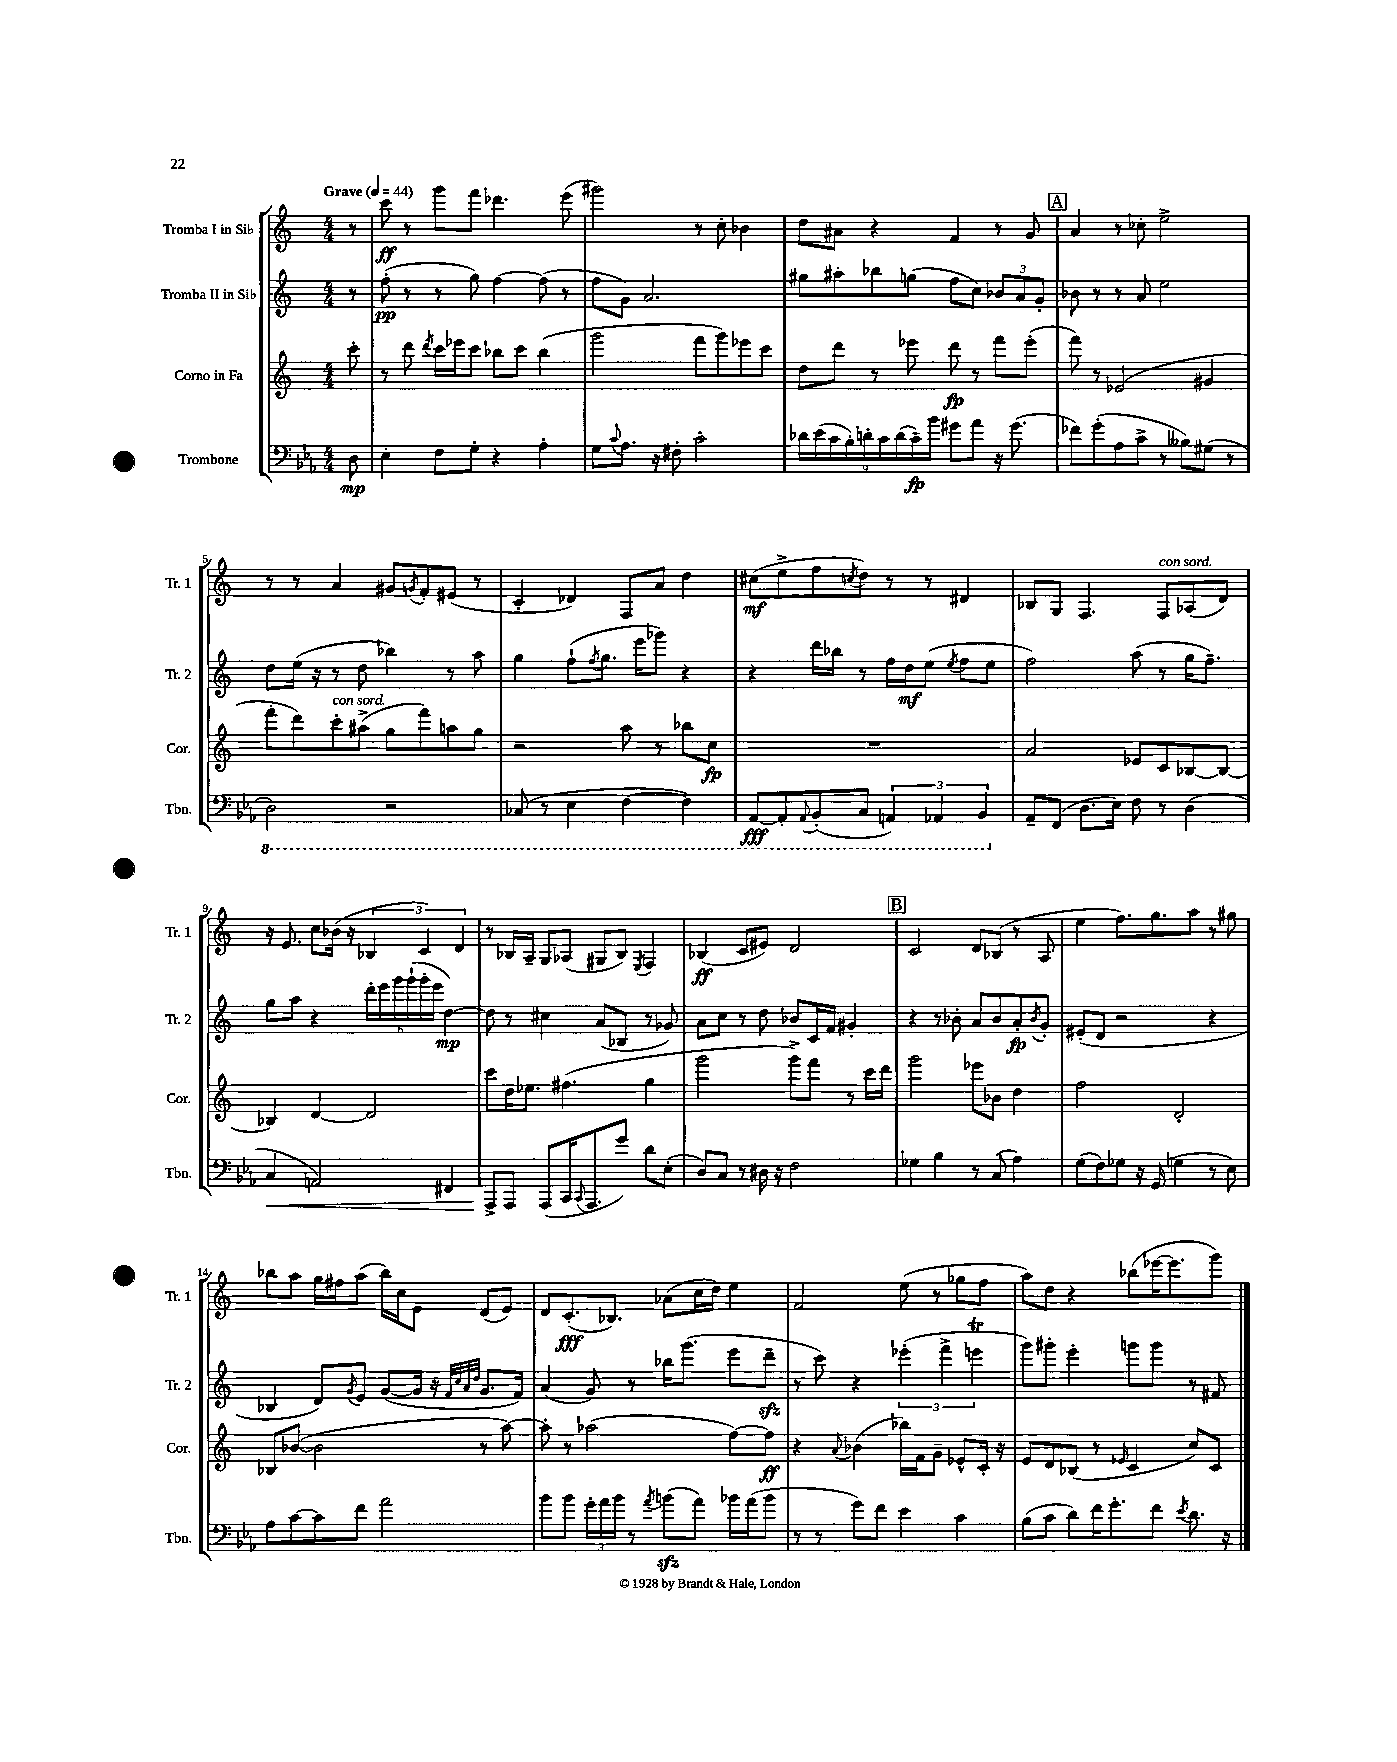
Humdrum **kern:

**kern	**dynam	**kern	**dynam	**kern	**dynam	**kern	**dynam
*part4	*part4	*part3	*part3	*part2	*part2	*part1	*part1
*staff4	*staff4	*staff3	*staff3	*staff2	*staff2	*staff1	*staff1
*I"Trombone	*	*I"Corno in Fa	*	*I"Tromba II in Si♭	*	*I"Tromba I in Si♭	*
*I'Tbn.	*	*I'Cor.	*	*I'Tr. 2	*	*I'Tr. 1	*
*clefF4	*	*clefG2	*	*clefG2	*	*clefG2	*
*k[b-e-a-]	*	*k[]	*	*k[]	*	*k[]	*
*M4/4	*	*M4/4	*	*M4/4	*	*M4/4	*
*MM44	*	*MM44	*	*MM44	*	*MM44	*
=	=	=	=	=	=	=	=
!	!	!	!	!	!	!LO:TX:a:B:t=Grave	!
8D\	mp	8ccc'\	.	8r	.	8r	.
=1	=1	=1	=1	=1	=1	=1	=1
4E-'\	.	8r	.	(8ff'\	pp	8ccc\	ff
.	.	8ddd\	.	8r	.	8r	.
.	.	8qddd/	.	.	.	.	.
8F\L	.	16ccc\LL	.	8r	.	8ggg\L	.
.	.	16eee-X\J	.	.	.	.	.
8G'\J	.	8ccc\J	.	8gg\)	.	8fff\J	.
4r	.	8bb-X\L	.	[4ff\	.	4.ddd-X\	.
.	.	8ccc\J	.	.	.	.	.
4A-'\	.	(4bb-\	.	(8ff\]	.	.	.
.	.	.	.	8r	.	(8eee\	.
=2	=2	=2	=2	=2	=2	=2	=2
8G\L	.	2ggg\	.	8ff\L	.	2ggg#X\)	.
8qqc/	.	.	.	.	.	.	.
8.A-\J	.	.	.	8g\J)	.	.	.
.	.	.	.	2.a/	.	.	.
16r	.	.	.	.	.	.	.
8F#X'\	.	.	.	.	.	.	.
2c'\	.	8fff\L	.	.	.	8r	.
.	.	8ggg\)	.	.	.	8cc'\	.
.	.	8eee-X\	.	.	.	4b-X\	.
.	.	8ccc\J	.	.	.	.	.
=3	=3	=3	=3	=3	=3	=3	=3
18d-X\LL	.	8dd\L	.	8gg#X\L	.	8dd\L	.
(18e-\	.	.	.	.	.	.	.
18c\	.	.	.	.	.	.	.
.	.	8ddd\J	.	8aa#X'\	.	8a#X\J	.
18B-'\)	.	.	.	.	.	.	.
18dn'\	.	.	.	.	.	.	.
.	.	8r	.	8bb-X\	.	4r	.
18c\	.	.	.	.	.	.	.
(18d\	.	.	.	.	.	.	.
.	.	8eee-X\	.	(8ggn\J	.	.	.
18c~\)	fp	.	.	.	.	.	.
18b-\JJ	.	.	.	.	.	.	.
8g#X\L	.	8ddd\	fp	8ff\L	.	4f/	.
8a-\J	.	8r	.	8cc\J)	.	.	.
16r	.	8fff\L	.	12b-X/L	.	8r	.
(8.g#\	.	.	.	.	.	.	.
.	.	.	.	12a/	.	.	.
.	.	(8eee-'\J	.	.	.	8g/	.
.	.	.	.	12g'/J	.	.	.
!!LO:REH:place=s1:t=A
=4	=4	=4	=4	=4	=4	=4	=4
8f-X\L)	.	8fff\)	.	8b-X\	.	4a/	.
(8g'\	.	8r	.	8r	.	.	.
8A-\	.	(2e-X/	.	8r	.	8r	.
8c^\J	.	.	.	8a/	.	8cc-X'\	.
8r	.	.	.	2ee\	.	2ee^\	.
8B--X\L)	.	.	.	.	.	.	.
(8G#X\J	.	4g#X/	.	.	.	.	.
8r	.	.	.	.	.	.	.
!!LO:LB:g=z
=5	=5	=5	=5	=5	=5	=5	=5
*8ba	*	*	*	*	*	*	*
2DD\)	.	8fff'\L	.	8dd\L	.	8r	.
.	.	8ddd\)	.	(16ee\Jk	.	8r	.
.	.	.	.	16r	.	.	.
!	!	!LO:TX:a:i:t=con sord.	!	!	!	!	!
.	.	8ccc'\	.	8r	.	4a/	.
.	.	(8aa#X^\J	.	8dd\	.	.	.
2r	.	8gg\L	.	4bb-X\)	.	8g#X/L	.
.	.	.	.	.	.	8qgn/	.
.	.	8fff\)	.	.	.	8f'/	.
.	.	8aan\	.	8r	.	(8e#X/J	.
.	.	8gg\J	.	8aa\	.	8r	.
=6	=6	=6	=6	=6	=6	=6	=6
(8CC-X/	.	2r	.	4gg\	.	4c'/	.
8r	.	.	.	.	.	.	.
4EE-\	.	.	.	(8ff`\L	.	4d-X/)	.
.	.	.	.	8qff/	.	.	.
.	.	.	.	8.gg\J	.	.	.
[4FF\	.	8aa\	.	.	.	8F/L	.
.	.	.	.	16eee\KL	.	.	.
.	.	8r	.	8ggg-X\J)	.	8a/J	.
4FF\])	.	8bb-X\L	.	4r	.	4dd\	.
.	.	8cc\J	fp	.	.	.	.
=7	=7	=7	=7	=7	=7	=7	=7
[8AAA-/L	fff	1r	.	4r	.	(8cc#X\L	mf
8AAA-'/]	.	.	.	.	.	8ee^\	.
8qqAAA-/	.	.	.	.	.	.	.
(8BBB-'/	.	.	.	16ddd\LL	.	8ff\	.
.	.	.	.	16bb-X\JJ	.	.	.
.	.	.	.	.	.	8qccn/	.
8CC/J	.	.	.	8r	.	8dd\J)	.
6AAAn/)	.	.	.	16ff\LL	.	8r	.
.	.	.	.	16dd\J	mf	.	.
.	.	.	.	(8ee\J	.	8r	.
6AAA-X/	.	.	.	.	.	.	.
.	.	.	.	8qee/	.	.	.
.	.	.	.	8ff\L	.	4d#X/	.
6BBB-/	.	.	.	.	.	.	.
.	.	.	.	8ee\J	.	.	.
=8	=8	=8	=8	=8	=8	=8	=8
*X8ba	*	*	*	*	*	*	*
8AA-~/L	.	2a/	.	2ff\)	.	8B-X/L	.
(8FF/J	.	.	.	.	.	8G/J	.
8.D\L	.	.	.	.	.	4.F/	.
16E-\Jk)	.	.	.	.	.	.	.
8F\	.	8e-X/L	.	(8aa\	.	.	.
!	!	!	!	!	!	!LO:TX:a:i:t=con sord.	!
8r	.	8c/	.	8r	.	8F/L	.
(4D\	.	[8B-X/	.	16gg\KL	.	(8A-X/	.
.	.	.	.	8.ff~\J)	.	.	.
.	.	8B-/J_	.	.	.	8d/J)	.
!!LO:LB:g=z
=9	=9	=9	=9	=9	=9	=9	=9
!	!LO:HP:b	!	!	!	!	!	!
4C/	<	4B-X/]	.	8gg\L	.	16r	.
.	.	.	.	.	.	8.e/	.
.	.	.	.	8aa\J	.	.	.
2AAn/)	.	[4d/	.	4r	.	8cc\L	.
.	.	.	.	.	.	(16b-X\Jk	.
.	.	.	.	.	.	16r	.
.	.	2d/]	.	24ddd'\LL	.	6B-X/	.
.	.	.	.	24eee\	.	.	.
.	.	.	.	24ggg\	.	.	.
.	.	.	.	(24ggg`\	.	.	.
.	.	.	.	24ggg'\	.	6c/)	.
.	.	.	.	24eee\JJ	.	.	.
4FF#X/	.	.	.	[4dd\)	mp	.	.
.	.	.	.	.	.	6d/	.
=10	=10	=10	=10	=10	=10	=10	=10
8AAA-^/L	.	8ccc\L	.	8dd\]	.	8r	.
8AAA-/J	[	16dd\K	.	8r	.	16B-X/LL	.
.	.	8.ee-X\J	.	.	.	16A~/JJ	.
(8AAA-/L	.	.	.	4cc#X\	.	8G/L	.
16CC/K	.	(4.ff#X\	.	.	.	(8A-X/J	.
8qqCC/	.	.	.	.	.	.	.
8.AAA-/	.	.	.	.	.	.	.
.	.	.	.	(8a/L	.	8G#X/L	.
8g/J)	.	.	.	8B-X/J	.	8B-/J)	.
.	.	.	.	.	.	8qE/	.
8d\L	.	4gg\	.	8r	.	4F/	.
(8E-'\J	.	.	.	8g-X/)	.	.	.
=11	=11	=11	=11	=11	=11	=11	=11
8D/L)	.	2ggg\	.	8a\L	.	(4B-X/	ff
8C/J	.	.	.	8cc\J	.	.	.
8r	.	.	.	8r	.	8c/L	.
16D#X\	.	.	.	8dd\	.	8e#X/J)	.
16r	.	.	.	.	.	.	.
2F\	.	8ggg^\L)	.	8b-X/L	.	2d/	.
.	.	8fff\J	.	16c/L	.	.	.
.	.	.	.	16f/JJ	.	.	.
.	.	8r	.	4g#X'/	.	.	.
.	.	16ccc\LL	.	.	.	.	.
.	.	16ddd\JJ	.	.	.	.	.
!!LO:REH:place=s1:t=B
=12	=12	=12	=12	=12	=12	=12	=12
4G-X\	.	2ggg\	.	4r	.	2c/	.
4B-\	.	.	.	8r	.	.	.
.	.	.	.	8b-X'\	.	.	.
8r	.	8eee-X\L	.	8a/L	.	8d/L	.
(8C/	.	8b-X\J	.	8b-/	.	(8B-X/J	.
4A-\)	.	4dd\	.	8a'/	fp	8r	.
.	.	.	.	8qb-/	.	.	.
.	.	.	.	8g'/J	.	8A/	.
=13	=13	=13	=13	=13	=13	=13	=13
(8G\L	.	2ff\	.	(8e#X'/L	.	4ee\	.
8F\)	.	.	.	8d/J	.	.	.
8G-X\J	.	.	.	2r	.	8.ff\L)	.
16r	.	.	.	.	.	.	.
(16GG/	.	.	.	.	.	8.gg\	.
4Gn\	.	2d'/	.	.	.	.	.
.	.	.	.	.	.	8aa\J	.
8r	.	.	.	4r	.	8r	.
8E-\)	.	.	.	.	.	8gg#X\	.
!!LO:LB:g=z
=14	=14	=14	=14	=14	=14	=14	=14
8A-\L	.	8B-X/L	.	4B-X/	.	8bb-X\L	.
[8c\	.	([8b-X/J	.	.	.	8aa\J	.
8c\]	.	2b-\]	.	8d/L)	.	16gg\LL	.
.	.	.	.	.	.	16ff#X\J	.
.	.	.	.	8qg/	.	.	.
8f\J	.	.	.	8e/J	.	(8aa\J	.
2a-\	.	.	.	([8g/L	.	16bb-\LL)	.
.	.	.	.	.	.	16cc\J	.
.	.	.	.	16g/Jk]	.	8e\J	.
.	.	.	.	16r	.	.	.
.	.	.	.	32qqf/LLL	.	.	.
.	.	.	.	32qqcc/	.	.	.
.	.	.	.	32qqa/	.	.	.
.	.	.	.	32qqdd/JJJ	.	.	.
.	.	8r	.	8.g/L	.	(8d/L	.
.	.	[8aa\)	.	.	.	8e/J)	.
.	.	.	.	16f/Jk)	.	.	.
=15	=15	=15	=15	=15	=15	=15	=15
8b-\L	.	8aa'\]	.	(4a/	.	8d/L	.
8b-\J	.	8r	.	.	.	(8.c'/	fff
24g'\LL	.	(2aa-X\	.	8g/)	.	.	.
24a-\	.	.	.	.	.	.	.
.	.	.	.	.	.	8.B-X/J)	.
24b-\JJ	.	.	.	.	.	.	.
8r	.	.	.	8r	.	.	.
8qa-/	.	.	.	.	.	.	.
(8bnzz\L	.	.	.	16bb-X\KL	.	(8a-X\L	.
.	.	.	.	(8.ggg\J	.	.	.
8a-\J)	.	.	.	.	.	16cc\L	.
.	.	.	.	.	.	16dd\JJ)	.
16b-X\LL	.	[8ff\L)	.	8eee\L	.	4ee\	.
(16a-\J	.	.	.	.	.	.	.
8b-\J	.	8ff\J]	ff	8dddzz~\J	.	.	.
=16	=16	=16	=16	=16	=16	=16	=16
8r	.	4r	.	8r	.	2f/	.
8r	.	.	.	8ccc\)	.	.	.
.	.	8qqa/	.	.	.	.	.
8g\L)	.	(4b-X\	.	4r	.	.	.
8f\J	.	.	.	.	.	.	.
4e-\	.	16bb-X\LL)	.	(6eee-X'\	.	(8ee\	.
.	.	16f\J	.	.	.	.	.
.	.	8g~\J	.	.	.	8r	.
.	.	.	.	6fff^\	.	.	.
4c\	.	8e-X^^/L	.	.	.	8gg-X\L	.
.	.	.	.	6eeent\	.	.	.
.	.	16c'/Jk	.	.	.	8ff\J	.
.	.	16r	.	.	.	.	.
=17	=17	=17	=17	=17	=17	=17	=17
(8B-\L	.	8e/L	.	8ggg\L)	.	8aa\L)	.
8c\J	.	8d/	.	8ggg#X'\J	.	8dd\J	.
8d\L)	.	(8B-X/J	.	4eee'\	.	4r	.
16f\K	.	8r	.	.	.	.	.
8.g'\	.	.	.	.	.	.	.
.	.	16qqe-X/	.	.	.	.	.
.	.	4c/	.	8gggn\L	.	(8bb-X\L	.
8f\J	.	.	.	8ggg\J	.	[16eee-X\K	.
.	.	.	.	.	.	8.eee-\]	.
8qe-/	.	.	.	.	.	.	.
8.d\	.	8cc/L)	.	8r	.	.	.
.	.	8c/J	.	8f#X/	.	8ggg\J)	.
16r	.	.	.	.	.	.	.
==	==	==	==	==	==	==	==
*-	*-	*-	*-	*-	*-	*-	*-
